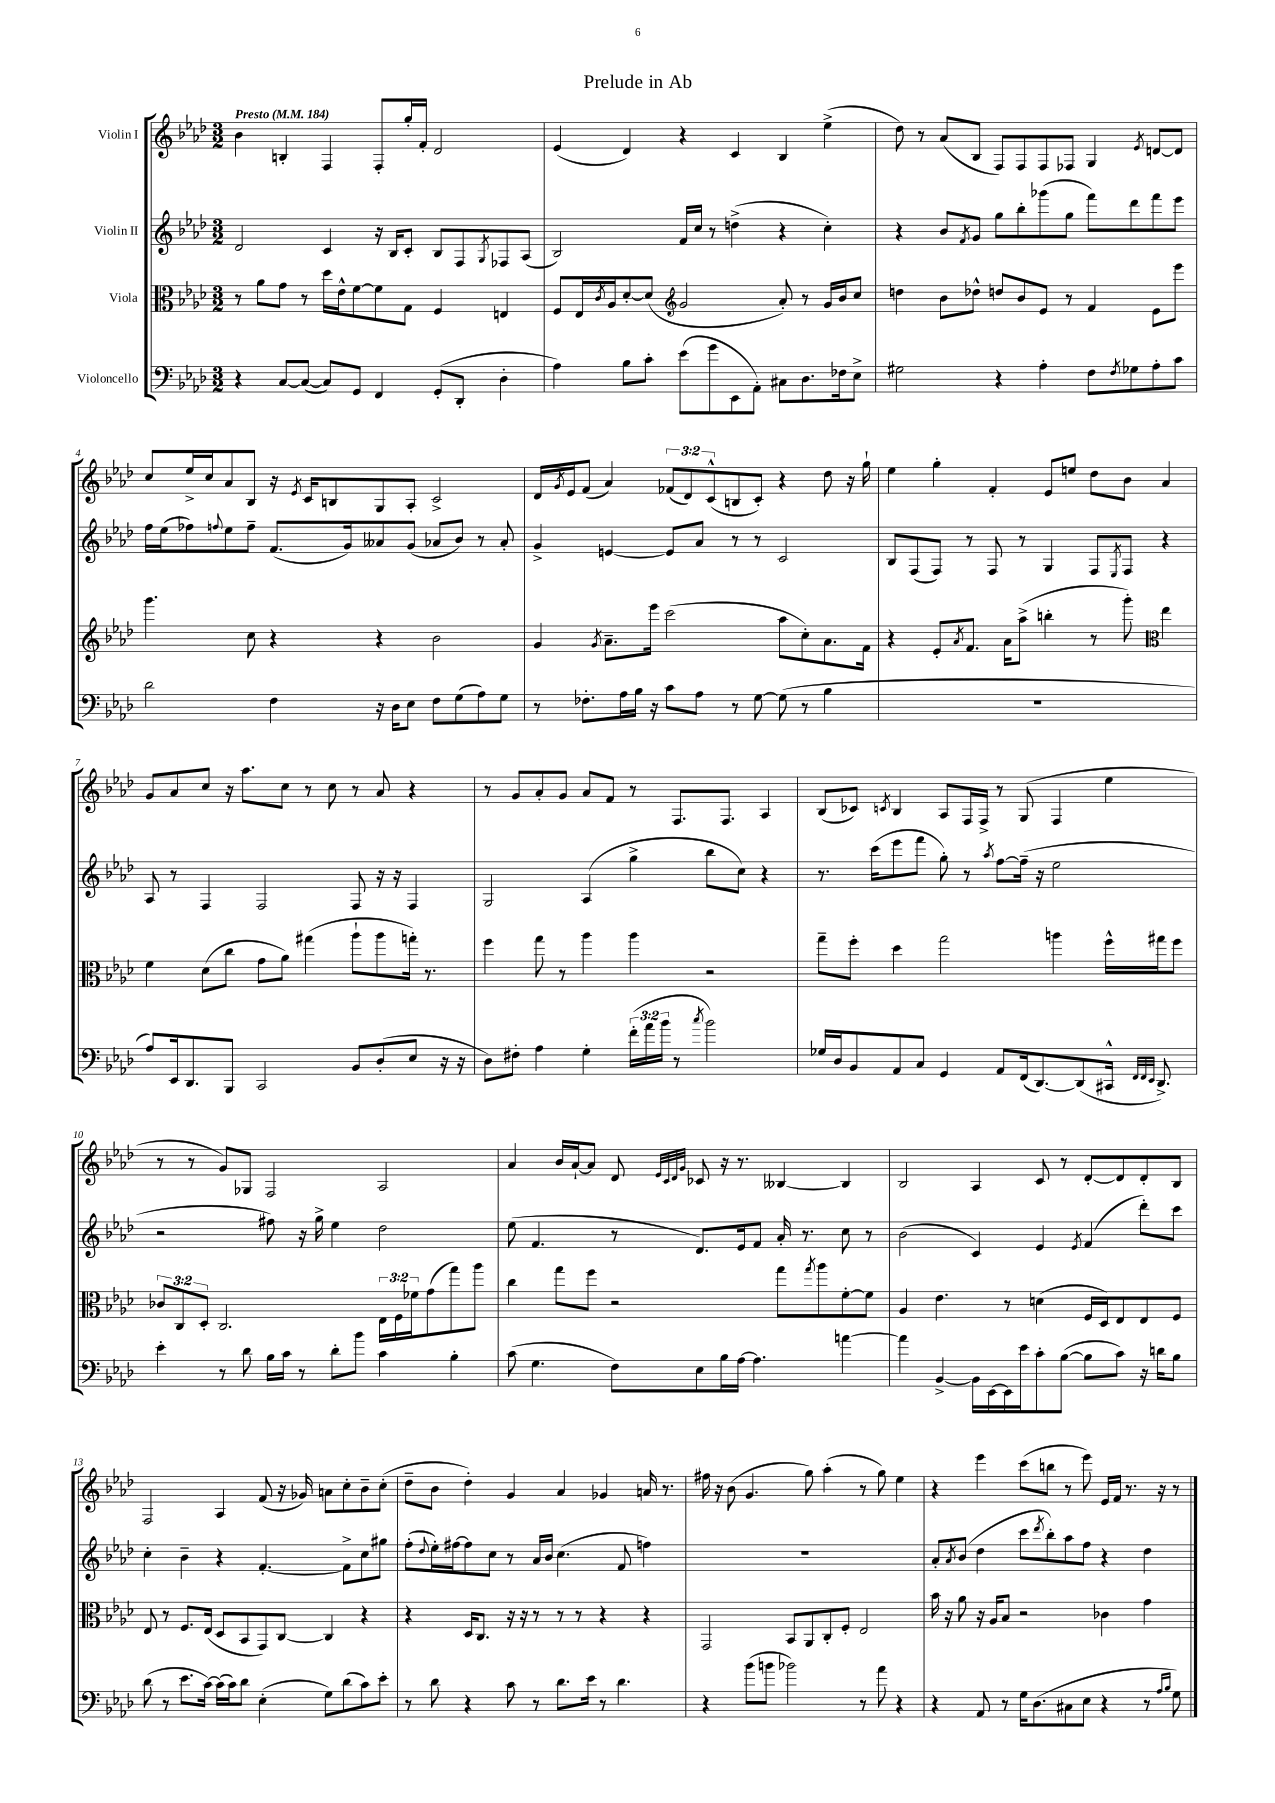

**kern	**kern	**kern	**kern
*staff4	*staff3	*staff2	*staff1
*clefF4	*clefC3	*clefG2	*clefG2
*k[b-e-a-d-]	*k[b-e-a-d-]	*k[b-e-a-d-]	*k[b-e-a-d-]
*M3/2	*M3/2	*M3/2	*M3/2
*MM184	*MM184	*MM184	*MM184
4r	8r	2d-	4b-
.	8a-	.	.
[8C	8g	.	4B'
(8C_	8r	.	.
8C])	16dd-	4c	4F
.	16e-^^	.	.
8GG	[8f	.	.
4FF	8f]	16r	8F'
.	.	16B-	.
.	8G	8c'	16gg'
.	.	.	16f'
(8GG'	4F	8B-	2d-
8DD-'	.	8F	.
.	.	8qG	.
4D-'	4E	8F-	.
.	.	(8A-	.
=	=	=	=
4A-)	8F	2B-)	(4e-
.	16E-	.	.
.	8qc	.	.
.	16A-	.	.
8B-	[8d-'	.	4d-)
8c'	(8d-]	.	.
*	*clefG2	*	*
(8e-	2g	16f	4r
.	.	16cc	.
8g	.	8r	.
8EE-	.	(4dd^	4c
8AA-')	.	.	.
8C#	8a-')	4r	4B-
8.D-	8r	.	.
.	16g	4cc')	(4ee-^
16F-	16b-	.	.
8E-^	8cc	.	.
=	=	=	=
2G#	4dd	4r	8dd-)
.	.	.	8r
.	8b-	8b-	(8a-
.	.	8qf	.
.	8dd-^^	8g	8B-
4r	8dd	8gg	8F)
.	8b-	8bb-'	8F
4A-'	8e-	(8ggg-	8F
.	8r	8gg	8F-
8F	4f	8fff)	4G
8qF	.	.	.
8G-	.	8ddd-	.
.	.	.	8qe-
8A-'	8e-	8fff	[8d
8c	8eee-	8eee-	8d]
=	=	=	=
2d-	4.ggg	16ff	8cc
.	.	(16ee-	.
.	.	8ff-)	16ee-^
.	.	.	16cc
.	.	8qqff	.
.	.	8ee-	8a-
.	8cc	8ff~	8B-
4F	4r	(8.f	16r
.	.	.	8qe-
.	.	.	16c
.	.	.	8B
.	.	16g)	.
16r	4r	8a--	8G
16D-	.	.	.
8E-	.	(8g	8A-'
8F	2b-	8a-	2c^
(8G	.	8b-)	.
8A-)	.	8r	.
8G	.	8a-'	.
=	=	=	=
8r	4g	4g^	16d-
.	.	.	8qg
.	.	.	16e-
8.F-'	.	.	(8f
.	8qg	.	.
.	8.a-~	[4e	4a-)
16A-	.	.	.
16B-	.	.	.
16r	16eee-	.	.
8c	(2ccc	8e]	(12f-
.	.	.	12d-)
8A-	.	8a-	.
.	.	.	(12c^^
8r	.	8r	8B
[8G	.	8r	8c')
(8G]	8aa-	2c	4r
8r	8cc')	.	.
4B-	8.a-	.	8dd-
.	.	.	16r
.	16f	.	16gg`
=	=	=	=
1.r	4r	8B-	4ee-
.	.	(8F	.
.	8e-'	8F)	4gg'
.	8qa-	.	.
.	8.f	8r	.
.	.	8F	4f'
.	16a-	.	.
.	(8aa-^	8r	.
.	4bb'	4G	8e-
.	.	.	8ee
.	8r	8F	8dd-
.	.	8qE-	.
.	8ggg')	8F	8b-
*	*clefC3	*	*
.	4ee-	4r	4a-
=	=	=	=
8A-)	4f	8A-	8g
16EE-	.	8r	8a-
8.DD-	.	.	.
.	(8d-	4F	8cc
8BBB-	8cc	.	16r
.	.	.	8.aa-
2CC	8g	2F	.
.	8a-)	.	8cc
.	(4gg#	.	8r
.	.	.	8cc
8BB-	8aa-`	8F	8r
(8D-'	8aa-	16r	8a-
.	.	16r	.
8E-	16gg')	4F	4r
.	8.r	.	.
16r	.	.	.
16r	.	.	.
=	=	=	=
8D-)	4ff	2G	8r
8F#'	.	.	8g
4A-	8gg	.	8a-'
.	8r	.	8g
4G'	4aa-	(4A-	8a-
.	.	.	8f
(24f'	4aa-	4gg^	8r
24a-	.	.	.
24b-	.	.	.
8r	.	.	8.F
8qcc	.	.	.
2b-)	2r	8bb-	.
.	.	.	8.F
.	.	8cc)	.
.	.	4r	4A-
=	=	=	=
16G-	8gg~	8.r	(8B-
16D-	.	.	.
8BB-	8ff'	.	8c-)
.	.	(16ccc	.
.	.	.	8qc
8AA-	4dd-	8eee-	4B-
8C	.	8fff	.
4GG	2gg	8gg')	8A-
.	.	8r	16F
.	.	.	16F^
.	.	8qaa-	.
8AA-	.	[8ff	8r
(16FF	.	(16ff~]	(8G
[8.DD-)	.	16r	.
.	4aa	2ee-	4F
(8DD-]	.	.	.
16CC#^^	16ff^^	.	4ee-
32qqFF	.	.	.
32qqFF	.	.	.
32qqEE-	.	.	.
8.DD-^)	16gg#	.	.
.	8ff	.	.
=	=	=	=
4e-'	12c-	2r	8r
.	12C	.	.
.	.	.	8r
.	12D-'	.	.
8r	2.C	.	8g)
8d-	.	.	8G-
16B-	.	8ff#)	2F
16c	.	.	.
8r	.	16r	.
.	.	16gg^	.
8d-'	.	4ee-	.
8b-	.	.	.
4c	24E-	2dd-	2A-
.	24F	.	.
.	24f-	.	.
.	(8g	.	.
4B-'	8gg)	.	.
.	8aa-	.	.
=	=	=	=
(8c	4cc	(8ee-	4a-
4.G	.	4.f	.
.	8gg	.	16b-
.	.	.	[16a-`
.	8ff	.	8a-]
8F)	2r	8r	8d-
.	.	.	32qqe-
.	.	.	32qqc
.	.	.	32qqd-
.	.	.	32qqg
8E-	.	8.d-)	8c-
16B-	.	.	16r
[16A-	.	16e-	8.r
4.A-]	.	8f	.
.	8gg	16a-'	[4B--
.	.	8.r	.
.	8qgg	.	.
.	8aa-	.	.
[4a	[8f'	8cc	4B--]
.	8f]	8r	.
=	=	=	=
4a]	4A-	(2b-	2B-
[4BB-^	4.e-	.	.
16BB-]	.	4c)	4A-
[16EE-	.	.	.
16EE-]	8r	.	.
16e-	.	.	.
8c'	(4d	4e-	8c
([8B-	.	.	8r
.	.	8qe-	.
8B-]	16F	(4f	[8d-'
.	16D-)	.	.
8c)	8E-	.	8d-]
16r	8E-	8ddd-')	8d-'
16d	.	.	.
8B-	8F	8ccc	8B-
=	=	=	=
(8d-	8E-	4cc'	2F
8r	8r	.	.
8.e-	8.F	4b-~	.
[16c)	(16E-	.	.
(16c]	8D-	4r	4A-
16c)	.	.	.
8d-	8BB-	.	.
(4E-'	8GG)	[4.f'	(8f
.	[8C	.	16r
.	.	.	16g-)
8G)	4C]	.	8a
(8d-	.	8f^]	8cc'
8c)	4r	8cc	8b-~
8e-'	.	8gg#	(8cc'
=	=	=	=
8r	4r	(8ff'	8dd-~
.	.	8qqdd-	.
8d-	.	16ee-')	8b-
.	.	[16ff#	.
4r	16D-	8ff#]	4dd-')
.	8.C	.	.
.	.	8cc	.
8c	16r	8r	4g
.	16r	.	.
8r	8r	16a-	.
.	.	16b-	.
8.d-	8r	(4.cc	4a-
.	8r	.	.
16e-	.	.	.
8r	4r	.	4g-
4.d-	.	8f	.
.	4r	4ff)	16a
.	.	.	8.r
=	=	=	=
4r	2GG	1.r	16ff#
.	.	.	16r
.	.	.	(8b-
(8b-	.	.	4.g
8b	.	.	.
2b-)	8BB-	.	.
.	8AA-	.	8gg)
.	8C'	.	(4aa-'
.	8F'	.	.
8r	2E-	.	8r
8a-	.	.	8gg)
4r	.	.	4ee-
=	=	=	=
4r	16b-	8a-'	4r
.	16r	.	.
.	.	8qa-	.
.	8a-	(8b-	.
8AA-	16r	4dd-	4eee-
.	16A-	.	.
8r	8B-	.	.
16G	2r	8ccc	(8ccc
(8.D-	.	.	.
.	.	8qddd-	.
.	.	8bb-')	8bb
8C#	.	8aa-	8r
8E-	.	8ff	8eee-)
4r	4c-	4r	16e-
.	.	.	16f
.	.	.	8.r
8r	4g	4dd-	.
.	.	.	16r
16qqA-	.	.	.
16qqB-	.	.	.
8G)	.	.	8r
==	==	==	==
*-	*-	*-	*-
